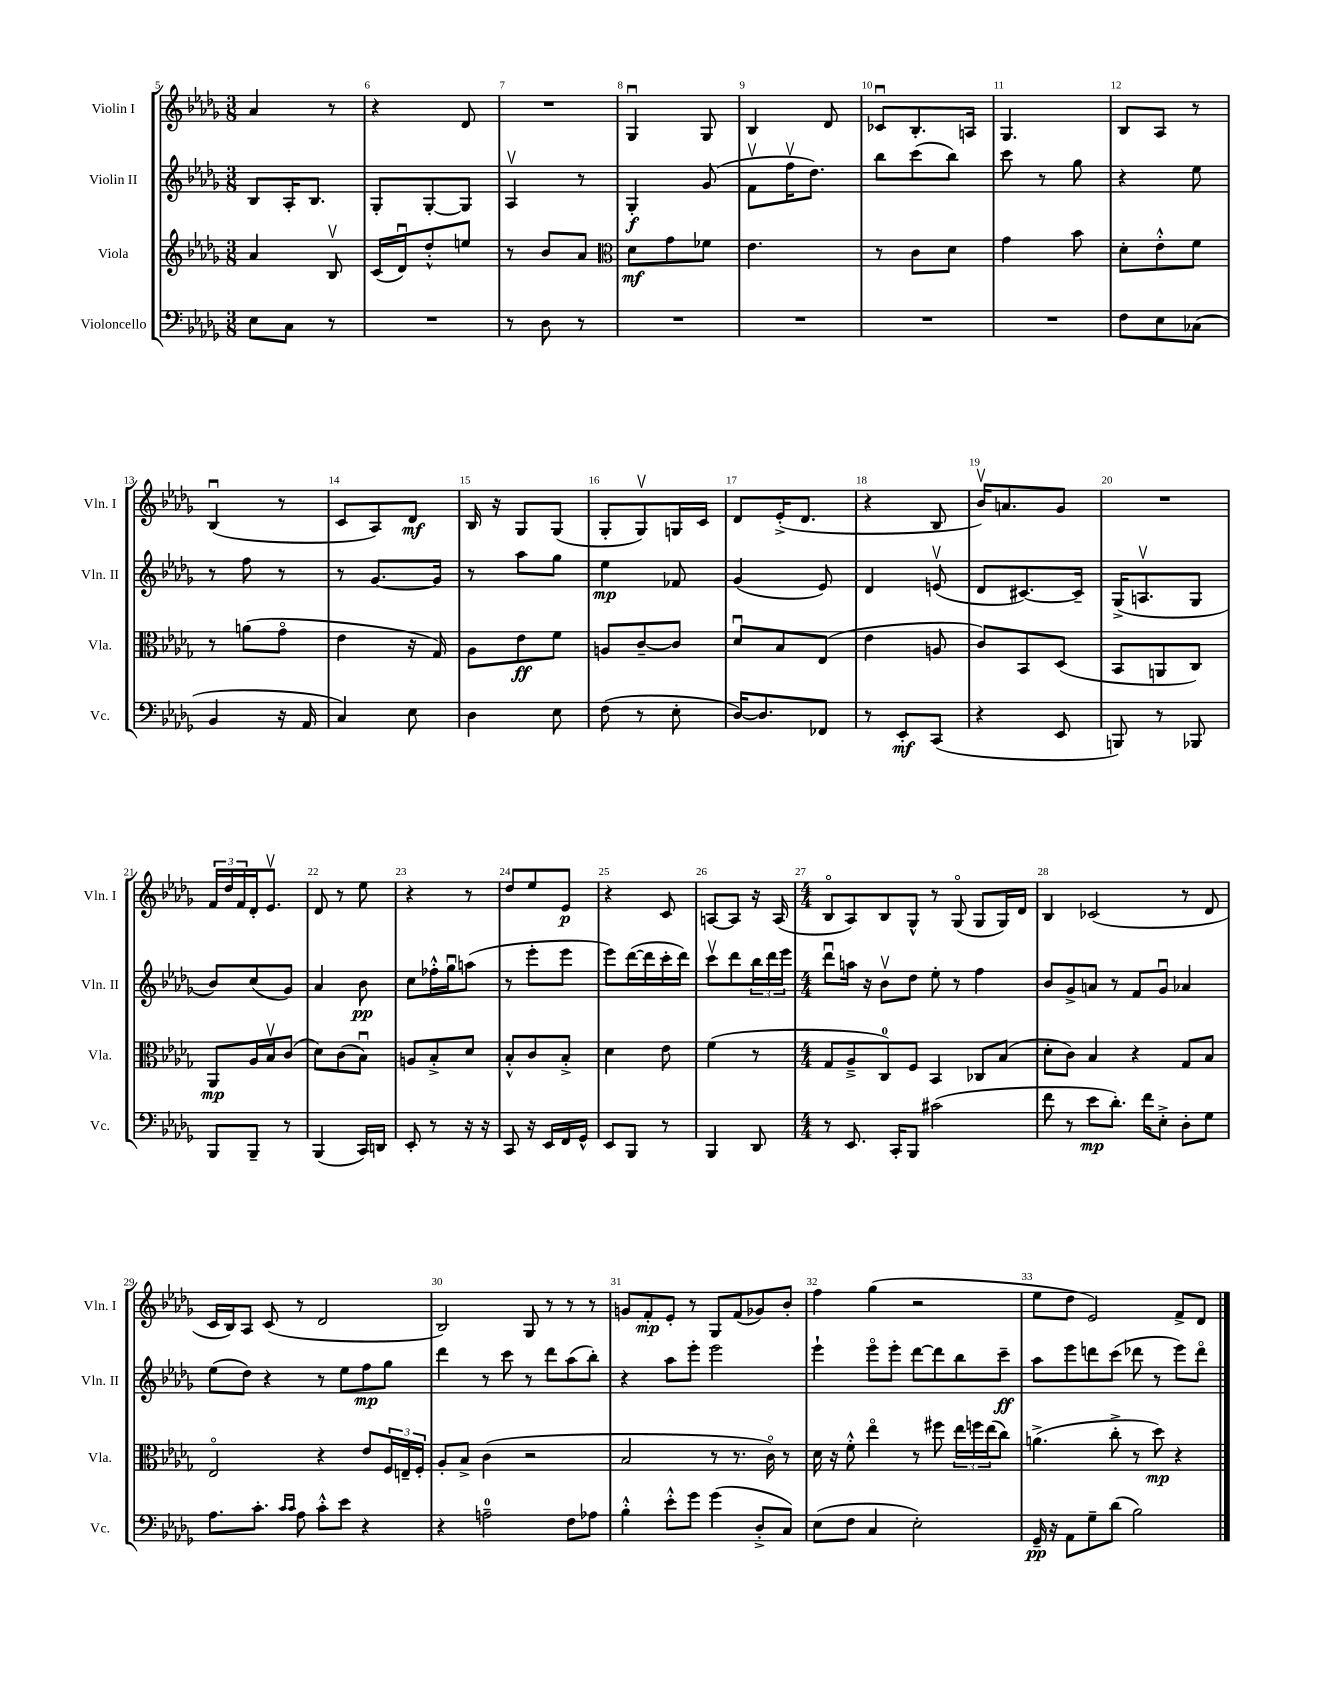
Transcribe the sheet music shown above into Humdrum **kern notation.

**kern	**kern	**kern	**kern
*staff4	*staff3	*staff2	*staff1
*clefF4	*clefG2	*clefG2	*clefG2
*k[b-e-a-d-g-]	*k[b-e-a-d-g-]	*k[b-e-a-d-g-]	*k[b-e-a-d-g-]
*M3/8	*M3/8	*M3/8	*M3/8
8E-	4a-	8B-	4a-
8C	.	16A-'	.
.	.	8.B-	.
8r	8B-v	.	8r
=	=	=	=
4.r	(16c	8G-'	4r
.	16d-u)	.	.
.	8dd-'^^	[8G-'	.
.	8ee	8G-]	8d-
=	=	=	=
8r	8r	4A-v	4.r
8D-	8b-	.	.
8r	8a-	8r	.
=	=	=	=
*	*clefC3	*	*
4.r	8d-	4G-'	4G-u
.	8g-	.	.
.	8f-	(8g-	8G-
=	=	=	=
4.r	4.e-	8fv	4B-
.	.	16ffv	.
.	.	8.dd-)	.
.	.	.	8d-
=	=	=	=
4.r	8r	8bb-	8c-u
.	8c	(8ccc	8.B-'
.	8d-	8bb-)	.
.	.	.	16A
=	=	=	=
4.r	4g-	8ccc	4.G-
.	.	8r	.
.	8b-	8gg-	.
=	=	=	=
8F	8d-'	4r	8B-
8E-	8e-'^^	.	8A-
(8C-	8f	8ee-	8r
=	=	=	=
4BB-	8r	8r	(4B-u
.	(8a	8ff	.
16r	8g-o	8r	8r
16AA-	.	.	.
=	=	=	=
4C)	4e-	8r	8c
.	.	[8.g-	8A-)
8E-	16r	.	8d-
.	16G-)	16g-]	.
=	=	=	=
4D-	8A-	8r	16B-
.	.	.	16r
.	8e-	8aa-	8G-
8E-	8f	8gg-	(8G-
=	=	=	=
(8F	8A	4ee-	8G-'
8r	[8c~	.	8G-v)
8E-'	8c]	8f-	16G
.	.	.	16c
=	=	=	=
[16D-)	8d-u	(4g-	8d-
8.D-]	.	.	.
.	8B-	.	(16e-'^
.	.	.	8.d-
8FF-	(8E-	8e-)	.
=	=	=	=
8r	4e-	4d-	4r
8EE-'	.	.	.
(8CC	8A	(8ev	8B-
=	=	=	=
4r	8c)	8d-	16b-v)
.	.	.	8.a
.	8BB-	[8.c#)	.
8EE-	(8D-	.	8g-
.	.	16c#~]	.
=	=	=	=
8BBB)	8BB-	(16G-^	4.r
.	.	8.Av	.
8r	8AA	.	.
8BBB-	8C)	8G-	.
=	=	=	=
8BBB-	8AA-	8b-)	24f
.	.	.	24dd-
.	.	.	24f
8BBB-~	16A-	(8cc	16d-'
.	16B-v	.	8.e-v
8r	(8c	8g-)	.
=	=	=	=
(4BBB-	8d-)	4a-	8d-
.	(8c	.	8r
16CC)	8B-u)	8b-	8ee-
16DD	.	.	.
=	=	=	=
8EE-'	8A	8cc	4r
8r	8B-'^	16ff-'^^	.
.	.	16gg-u	.
16r	8d-	(8aa	8r
16r	.	.	.
=	=	=	=
8CC	8B-'^^	8r	8dd-
16r	8c	8eee-'	8ee-
16EE-	.	.	.
16FF	8B-'^	8eee-	8e-
16GG-^^	.	.	.
=	=	=	=
8EE-	4d-	8eee-)	4r
8BBB-	.	([16ddd-	.
.	.	16ddd-]	.
8r	8e-	16ccc'	8c
.	.	16ddd-)	.
=	=	=	=
4BBB-	(4f	8cccv	[8A
.	.	8ddd-	8A]
8DD-	8r	24bb-	16r
.	.	24ddd-	.
.	.	.	(16A
.	.	24eee-	.
=	=	=	=
*M4/4	*M4/4	*M4/4	*M4/4
8r	8G-	8ddd-u	8B-o
8.EE-	8A-~^	16aa	8A-)
.	.	16r	.
.	8C)	8b-v	8B-
16CC'	.	.	.
8BBB-	8F	8dd-	8G-^^
(2c#	4BB-	8ee-'	8r
.	.	8r	(8G-o
.	8C-	4ff	8G-
.	(8B-	.	16G-)
.	.	.	16d-
=	=	=	=
8f	8d-'	8b-	4B-
8r	8c)	8g-^	.
8e-	4B-	8a	(2c-
8.d-')	.	8r	.
.	4r	8f	.
16f	.	.	.
8E-'^	.	8g-u	.
8D-'	8G-	4a-	8r
8G-	8B-	.	8d-
=	=	=	=
8.A-	2E-o	(8ee-	16c
.	.	.	16B-)
.	.	8dd-)	8A-
8.c'	.	.	.
.	.	4r	(8c
16qqc	.	.	.
16qqc	.	.	.
8A-	.	.	8r
8c'^^	4r	8r	2d-
8e-	.	8ee-	.
4r	8e-	8ff	.
.	24F	8gg-	.
.	24E~	.	.
.	24F'	.	.
=	=	=	=
4r	8A-'	4ddd-	2B-)
.	8B-^	.	.
2A~	(4c	8r	.
.	.	8ccc	.
.	2r	8r	8G-
.	.	8ddd-	8r
8F	.	(8aa-	8r
8A-	.	8bb-')	8r
=	=	=	=
4B-'^^	2B-	4r	8g
.	.	.	8f'
8e-'^^	.	8aa-	8e-'
8g-	.	8eee-'	8r
(4g-	8r	2eee-	8G-
.	8.r	.	(8f
8D-'^	.	.	8g-)
.	16co)	.	.
8C)	8r	.	8b-'
=	=	=	=
(8E-	16d-	4eee-`	4ff
.	16r	.	.
8F	8f'^^	.	.
4C	4ee-o	8eee-o	(4gg-
.	.	8eee-'	.
2E-')	8r	[8ddd-	2r
.	8ff#	8ddd-]	.
.	24ee-	8bb-	.
.	24ff	.	.
.	(24ee-	.	.
.	8cc)	8ccc~	.
=	=	=	=
16GG-~	(4.a^	8aa-	8ee-
16r	.	.	.
8AA-	.	8eee-	8dd-
8G-~	.	8ddd	2e-)
(8d-	8cc'^	(8ccc	.
2B-)	8r	8ddd-	.
.	8dd-)	8r	.
.	4r	8eee-)	8f^
.	.	8ddd-o	8d-
==	==	==	==
*-	*-	*-	*-
